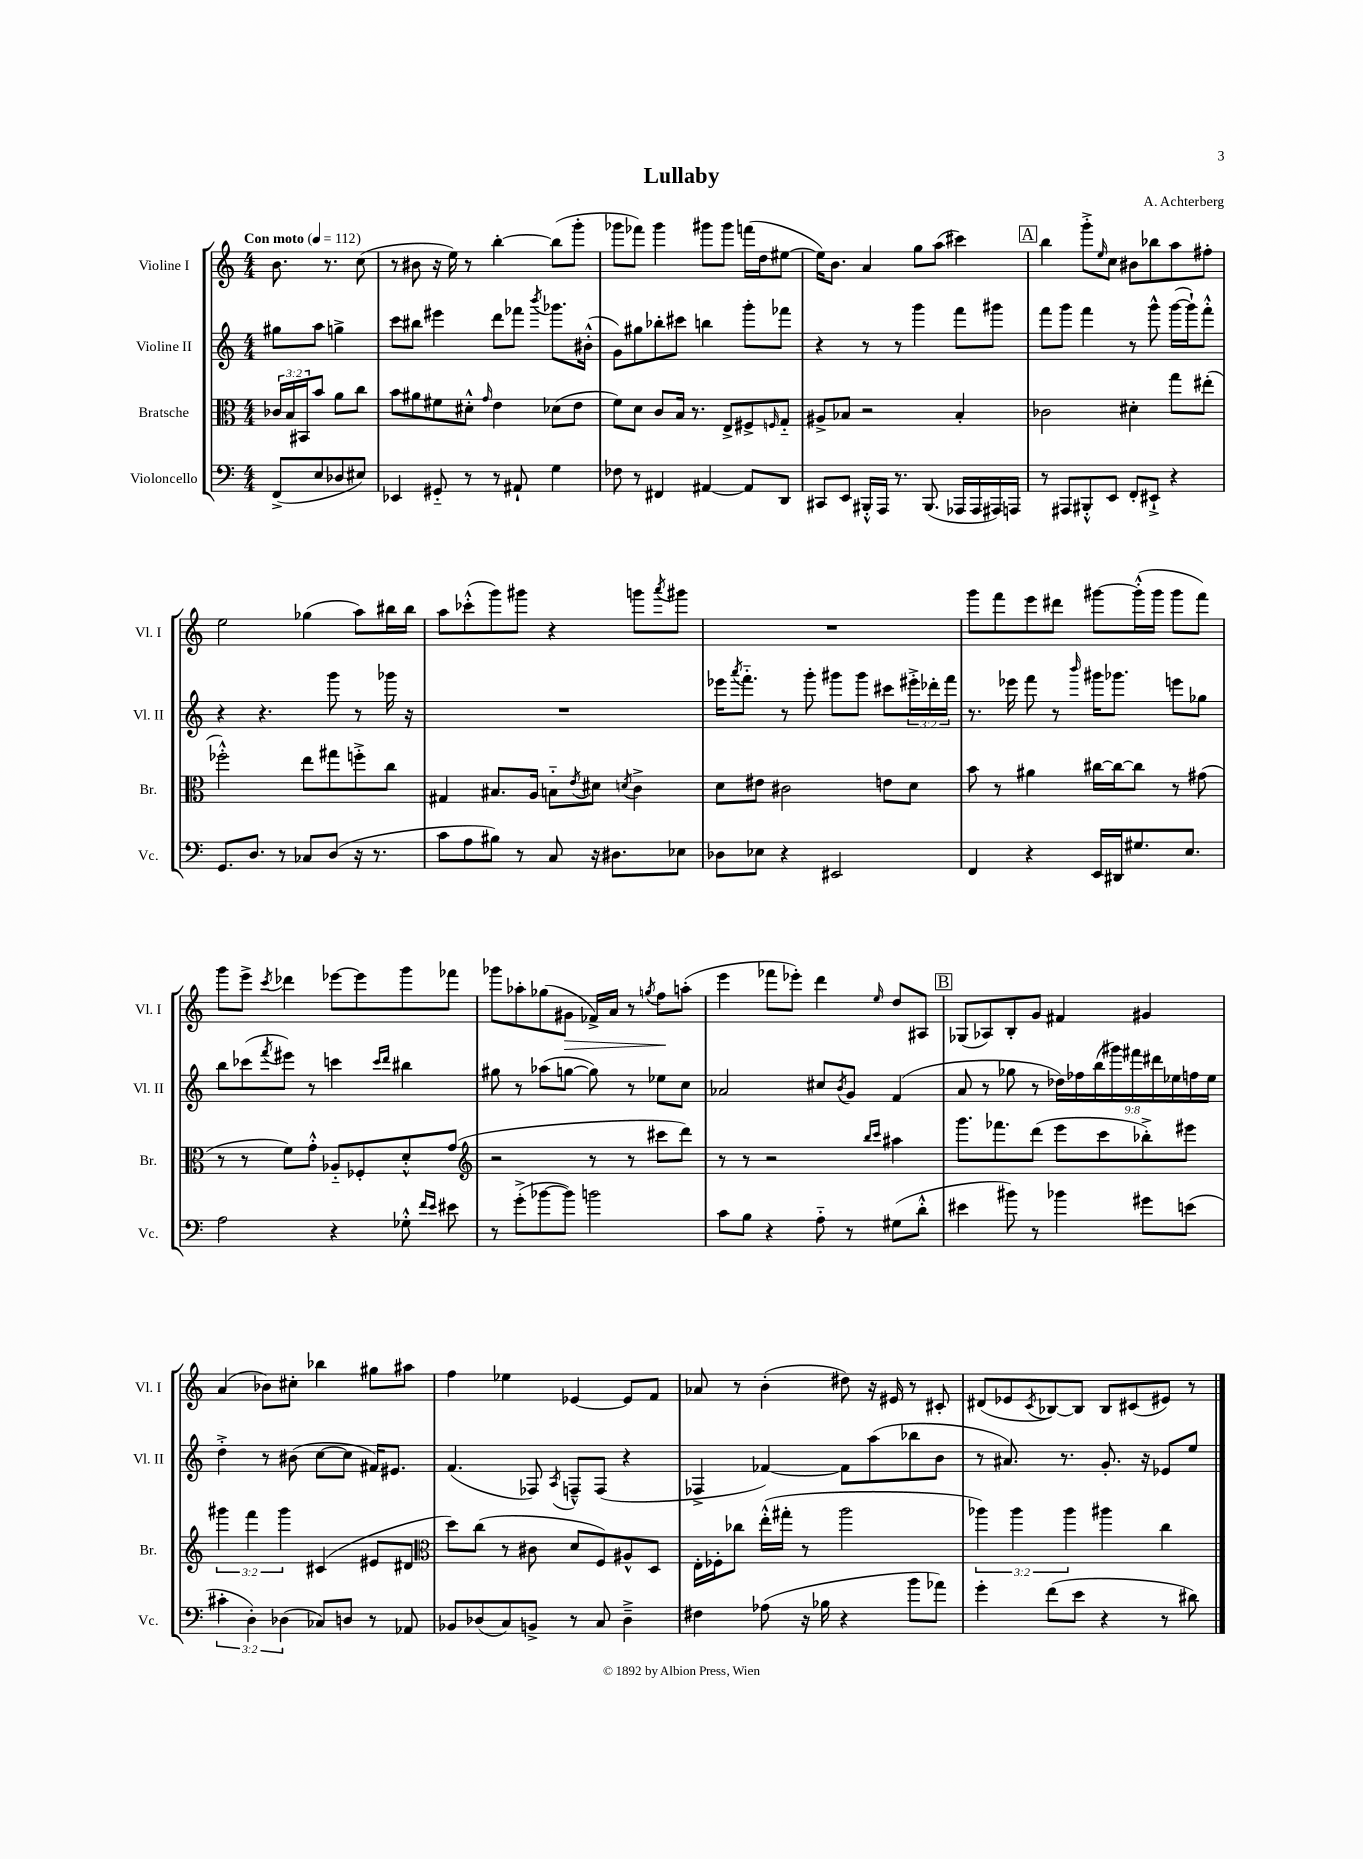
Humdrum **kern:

**kern	**kern	**kern	**kern	**dynam
*part4	*part3	*part2	*part1	*part1
*staff4	*staff3	*staff2	*staff1	*staff1
*I"Violoncello	*I"Bratsche	*I"Violine II	*I"Violine I	*
*I'Vc.	*I'Br.	*I'Vl. II	*I'Vl. I	*
*clefF4	*clefC3	*clefG2	*clefG2	*
*k[]	*k[]	*k[]	*k[]	*
*M4/4	*M4/4	*M4/4	*M4/4	*
*MM112	*MM112	*MM112	*MM112	*
=	=	=	=	=
!	!	!	!LO:TX:a:B:t=Con moto	!
(8FF^/L	24c-X/LL	8gg#X\L	8.b\	.
.	24B/	.	.	.
.	24BB#X/J	.	.	.
8E/	8b/J	8aa\J	.	.
.	.	.	8.r	.
8D-X/	8a\L	4ggn^\	.	.
8E#X/J)	8cc\J	.	(8cc\	.
=1	=1	=1	=1	=1
4EE-X/	8b\L	8ccc\L	8r	.
.	8a#X\	8bb#X\J	8b#X\	.
8GG#X/	8f#X\	4eee#X\	16r	.
.	.	.	16ee\)	.
8r	8d#X'^^\J	.	8r	.
.	16qqg/	.	.	.
8r	4e\	8ddd\L	[4bb'\	.
8AA#X`/	.	8fff-X\J	.	.
.	.	8qbbb/	.	.
4G\	(8d-X\L	8.ggg-X\L	(8bb\L]	.
.	8e\J	.	8ggg'\J	.
.	.	(16b#X'^^\Jk	.	.
=2	=2	=2	=2	=2
8F-X\	8f\L)	8g\L)	8ggg-X\L	.
8r	8d\J	8gg#X\	8fff-X\J)	.
4FF#X/	8c/L	8bb-X'\	4ggg-\	.
.	16B/Jk	8ccc#X\J	.	.
.	8.r	.	.	.
[4AA#X/	.	4bbn\	8ggg#X\L	.
.	8E^/L	.	8ggg#\J	.
8AA#/L]	8F#X^/	8ggg'\L	(16fffn\LL	.
.	.	.	16dd\J	.
.	16qqFn/	.	.	.
8DD/J	8G/J	8fff-X\J	[8ee#X\J	.
=3	=3	=3	=3	=3
8CC#X/L	8A#X^/L	4r	16ee#\KL])	.
.	.	.	8.b\J	.
8EE/J	8B-X/J	.	.	.
16BBB#X'^^/LL	2r	8r	4a/	.
16AAA/JJ	.	.	.	.
8.r	.	8r	.	.
.	.	4ggg\	8gg\L	.
(8.BBB#/	.	.	.	.
.	.	.	(8aa\J	.
16AAA-X/LL	4B-'/	8fff\L	4ccc#X\)	.
16AAA-/	.	.	.	.
16AAA#X/)	.	8ggg#X\J	.	.
16AAAn/JJ	.	.	.	.
!!LO:REH:place=s1:t=A
=4	=4	=4	=4	=4
8r	2c-X\	8fff\L	4bb\	.
8AAA#X/L	.	8ggg\J	.	.
8BBB#X'^^/	.	4fff\	8ggg'^\L	.
.	.	.	16qqee/	.
8EE/J	.	.	8cc\J	.
8FF'/L	4d#X'\	8r	8b#X\L	.
8EE#X`^/J	.	8ggg^^\	8bb-X\	.
4r	8gg\L	([16ggg\LL	8aa\	.
.	.	16ggg`\J])	.	.
.	(8ee#X'\J	8fff'^^\J	8ff#X'\J	.
!!LO:LB:g=z
=5	=5	=5	=5	=5
8.GG/L	2ff-X'^^\)	4r	2ee\	.
8.D/J	.	.	.	.
.	.	4.r	.	.
8r	.	.	.	.
8C-X/L	8ee\L	.	(4gg-X\	.
(8D/J	8gg#X\	8ggg\	.	.
16r	8ffn'^\	8r	8aa\L)	.
8.r	.	.	.	.
.	8cc\J	16ggg-X\	16bb#X\L	.
.	.	16r	16bb#\JJ	.
=6	=6	=6	=6	=6
8c\L	4G#X/	1r	8aa\L	.
8A\	.	.	(8ccc-X'^^\	.
8B#X\J)	8.B#X/L	.	8ggg\)	.
8r	.	.	8ggg#X\J	.
.	16A/Jk	.	.	.
8C/	8Bn\L	.	4r	.
.	8qe/	.	.	.
16r	8d#X\J	.	.	.
8.D#X\L	.	.	.	.
.	8qdn/	.	.	.
.	4c^\	.	8gggn\L	.
.	.	.	8qaaa/	.
8E-X\J	.	.	8ggg#X\J	.
=7	=7	=7	=7	=7
8D-X\L	8d\L	16eee-X\KL	1r	.
.	.	8qaaa/	.	.
.	.	8.fff\J	.	.
8E-X\J	8e#X\J	.	.	.
4r	2c#X\	8r	.	.
.	.	8ggg'\	.	.
2EE#X/	.	8ggg#X\L	.	.
.	.	8ggg#\J	.	.
.	8en\L	8ccc#X\L	.	.
.	8d\J	24eee#X'^\L	.	.
.	.	24ddd-X'\	.	.
.	.	24fff\JJ	.	.
=8	=8	=8	=8	=8
4FF/	8b\	8.r	8ggg\L	.
.	8r	.	8fff\	.
.	.	16eee-X\	.	.
4r	4a#X\	8fff\	8eee\	.
.	.	8r	8ddd#X\J	.
.	.	16qqbbb/	.	.
16EE/LL	[16cc#X\LL	16ggg#X\KL	[8ggg#X\L	.
16DD#X/J	16cc#\J_	8.ggg-X\J	.	.
8.G#X/	8cc#\J]	.	(16ggg#'^^\L]	.
.	.	.	16ggg#\JJ	.
.	8r	8eeen\L	8ggg#\L	.
8.E/J	.	.	.	.
.	(8g#X\	8gg-X\J	8fff\J)	.
!!LO:LB:g=z
=9	=9	=9	=9	=9
2A\	8r	8bb\L	8ggg\L	.
.	8r	(8ccc-X\	8eee^\J	.
.	.	8qfff/	8qccc/	.
.	8f\L)	8eee#X\J)	4ddd-X\	.
.	8g'^^\J	8r	.	.
4r	8A-X/L	4cccn\	[8eee-X\L	.
.	8F-X'/	.	8eee-\]	.
.	.	16qqccc/LL	.	.
.	.	16qqddd/JJ	.	.
8G-X'^^\	8d'^^/	4bb#X\	8ggg\	.
16qqf/LL	.	.	.	.
16qqe/JJ	.	.	.	.
8e#X\	(8g/J	.	8fff-X\J	.
=10	=10	=10	=10	=10
*	*clefG2	*	*	*
8r	2r	8gg#X\	8ggg-X\L	.
(8g'^\L	.	8r	8aa-X'\	.
[8b-X\	.	(8aa-X\L	(8gg-X\	.
!	!	!	!	!LO:HP:b
8b-\J])	.	[8ggn\J	8g#X\J	>
2bn\	8r	8gg\])	16f-X^/LL)	.
.	.	.	16a/JJ	.
.	8r	8r	8r	.
.	.	.	8qggn/	.
.	8ccc#X\L	8ee-X\L	8ff\L	.
.	8ddd\J)	8cc\J	(8aan'\J	]
=11	=11	=11	=11	=11
8c\L	8r	2a-X/	4eee\	.
8B\J	8r	.	.	.
4r	2r	.	8fff-X\L	.
.	.	.	8eee-X'\J)	.
8A\	.	8cc#X/L	4ddd\	.
.	.	8qb/	.	.
8r	.	8g/J	.	.
.	16qqbb/LL	.	.	.
.	16qqccc/JJ	.	16qqee/	.
(8G#X\L	4aa#X\	(4f/	8dd/L	.
8d'^^\J	.	.	8A#X/J	.
!!LO:REH:place=s1:t=B
=12	=12	=12	=12	=12
4e#X\	8.ggg\L	8a/	(8G-X/L	.
.	.	8r	8A-X/)	.
.	8.fff-X\	.	.	.
8b#X\)	.	8gg-X\	8B'/	.
8r	(8ddd\J	8r	8g/J	.
4b-X\	8eee\L	18dd-X\LL)	4f#X/	.
.	.	18ff-X\	.	.
.	.	(18bb\	.	.
.	8ccc\	.	.	.
.	.	18ggg#X\)	.	.
.	.	18fff#X\	.	.
8g#X\L	8bb-X'^\)	.	4g#X/	.
.	.	18ddd#X\	.	.
.	.	18ee-X\	.	.
(8en\J	8eee#X\J	.	.	.
.	.	18ffn\	.	.
.	.	18ee-\JJ	.	.
!!LO:LB:g=z
=13	=13	=13	=13	=13
6c#X'\	6ggg#X\	4dd'^\	(4a/	.
6D'\)	6fff\	.	.	.
.	.	8r	8b-X\L)	.
(6D-X\	6ggg#\	.	.	.
.	.	(8b#X\	8cc#X'\J	.
8C-X/L)	(4c#X/	[8cc\L	4bb-X\	.
8Dn/J	.	8cc\J]	.	.
8r	8e#X/L	16f#X/KL)	8gg#X\L	.
.	.	8.e#X/J	.	.
8AA-X/	8d#X/J	.	8aa#X\J	.
=14	=14	=14	=14	=14
*	*clefC3	*	*	*
8BB-X/L	8dd\L)	(4.f/	4ff\	.
(8D-X/	(8cc\J	.	.	.
8C/)	8r	.	4ee-X\	.
8BBn^/J	8c#X\	8F-X/)	.	.
.	.	8qA/	.	.
8r	8d/L	8Fn~^^/L	[4e-X/	.
8C/	8F/)	(8F/J	.	.
4D-~^\	8A#X^^/	4r	8e-/L]	.
.	8D/J	.	8f/J	.
=15	=15	=15	=15	=15
4F#X\	16E'\LL	4F-X^/	8a-X/	.
.	16F-X'\J	.	.	.
.	8cc-X\J	.	8r	.
(8A-X\	(16ee'^^\LL	[4f-X/)	(4b'\	.
.	16gg#X'\JJ	.	.	.
16r	8r	.	.	.
16B-X\	.	.	.	.
4r	2aa\	8f-\L]	8dd#X\)	.
.	.	(8aa\	16r	.
.	.	.	16e#X/	.
8b\L	.	8bb-X\	8r	.
8a-X\J)	.	8b\J	8c#X'/	.
=16	=16	=16	=16	=16
4g'\	6aa-X\)	8r	(8d#X/L	.
.	.	8.a#X/)	8e-X/	.
.	6aa-\	.	.	.
.	.	.	8qc/	.
(8f\L	.	.	[8B-X/)	.
.	.	8.r	.	.
.	6aa-\	.	.	.
8e\J	.	.	8B-/J]	.
4r	4aa#X\	8.g'/	8B-/L	.
.	.	.	(8c#X/	.
.	.	16r	.	.
8r	4cc\	8e-X/L	8e#X/J)	.
8d#X\)	.	8ee/J	8r	.
==	==	==	==	==
*-	*-	*-	*-	*-
